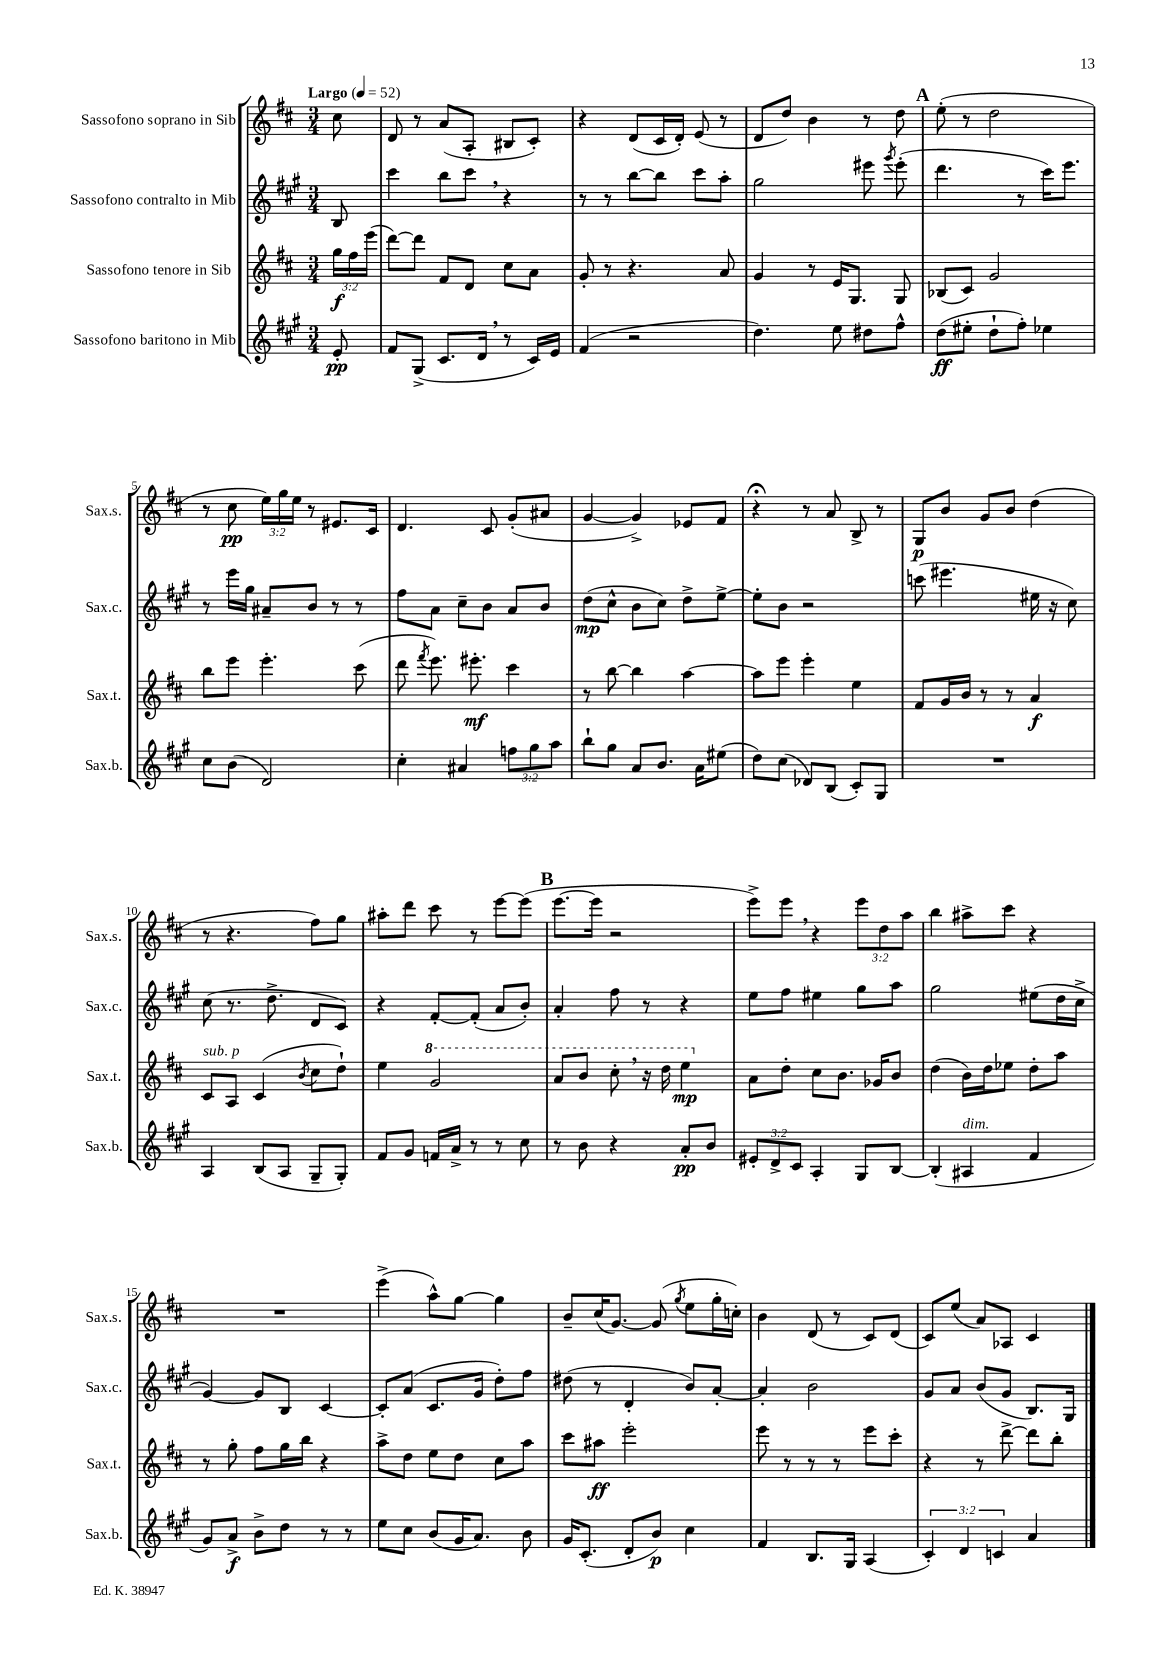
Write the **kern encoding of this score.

**kern	**kern	**kern	**kern
*staff4	*staff3	*staff2	*staff1
*clefG2	*clefG2	*clefG2	*clefG2
*k[f#c#g#]	*k[f#c#]	*k[f#c#g#]	*k[f#c#]
*M3/4	*M3/4	*M3/4	*M3/4
*MM52	*MM52	*MM52	*MM52
8e'	24gg	8B	8cc#
.	24ff#	.	.
.	(24eee	.	.
=	=	=	=
8f#	[8ddd)	4ccc#	8d
(8G#^	8ddd]	.	8r
8.c#	8f#	8bb	(8a
.	8d	8ccc#	8A'
16d	.	.	.
8r	8cc#	4r	8B#
16c#)	8a	.	8c#')
16e	.	.	.
=	=	=	=
(4f#	8g'	8r	4r
.	8r	8r	.
2r	4.r	[8bb	(8d
.	.	8bb]	16c#
.	.	.	16d')
.	.	8ccc#	(8e
.	8a	8aa'	8r
=	=	=	=
4.dd)	4g	2gg#	8d
.	.	.	8dd)
.	8r	.	4b
8ee	16e	.	.
.	8.G	.	.
8dd#	.	8eee#	8r
.	.	8qggg#	.
8ff#^^	8G	(8eee#'	8dd
=	=	=	=
(8dd	(8B-	4.ddd	(8ee'
8ee#'	8c#)	.	8r
8dd`	2g	.	2dd
8ff#')	.	8r	.
4ee-	.	16ccc#)	.
.	.	8.eee	.
=	=	=	=
8cc#	8bb	8r	8r
(8b	8eee	16eee	8cc#
.	.	16gg#	.
2d)	4.eee'	8a#~	24ee)
.	.	.	24gg
.	.	.	24ee
.	.	8b	8r
.	.	8r	8.e#
.	(8ccc#	8r	.
.	.	.	16c#
=	=	=	=
4cc#'	8ddd	8ff#	4.d
.	8qfff#	.	.
.	8.eee)	8a	.
4a#	.	8cc#~	.
.	8.eee#'	.	.
.	.	8b	8c#
12ff	4ccc#	8a	(8g'
12gg#	.	.	.
.	.	8b	8a#
12aa	.	.	.
=	=	=	=
8bb`	8r	(8dd	[4g
8gg#	[8bb	8cc#^^	.
8a	4bb]	8b	4g^])
8.b	.	8cc#)	.
.	[4aa	8dd^	8e-
16a	.	.	.
(8ee#	.	[8ee^	8f#
=	=	=	=
8dd)	8aa]	8ee']	4r;
(8cc#	8eee	8b	.
8d-)	4eee'	2r	8r
(8B	.	.	8a
8c#')	4ee	.	8B^
8G#	.	.	8r
=	=	=	=
2.r	8f#	(8ccc	8G
.	16g	4.eee#	8b
.	16b	.	.
.	8r	.	8g
.	8r	.	8b
.	4a	16ee#	(4dd
.	.	16r	.
.	.	8cc#)	.
=	=	=	=
4A	8c#	(8cc#	8r
.	8A	8.r	4.r
(8B	(4c#	.	.
.	.	8.dd^	.
8A	.	.	.
.	8qb	.	.
8G#~	8cc#	8d	8ff#)
8G#')	8dd`)	8c#)	8gg
=	=	=	=
8f#	4ee	4r	8aa#'
8g#	.	.	8ddd
16f	2gg	[8f#'	8ccc#
16a^	.	.	.
8r	.	(8f#']	8r
8r	.	8a	[8eee
8cc#	.	8b')	(8eee]
=	=	=	=
8r	8aa	4a'	[8.eee
8b	8bb	.	.
.	.	.	16eee]
4r	8ccc#'	8ff#	2r
.	16r	8r	.
.	16ddd	.	.
8a'	4eee	4r	.
8b	.	.	.
=	=	=	=
12e#'	8a	8ee	8eee^)
12d^	.	.	.
.	8dd'	8ff#	8eee
12c#	.	.	.
4A'	8cc#	4ee#	4r
.	8.b	.	.
8G#	.	8gg#	12eee
.	16g-	.	.
.	.	.	12dd
[8B	8b	8aa	.
.	.	.	12aa
=	=	=	=
(4B']	(4dd	2gg#	4bb
4A#	16b)	.	8aa#^
.	16dd	.	.
.	8ee-	.	8ccc#
4f#	8dd'	(8ee#	4r
.	8aa	16dd	.
.	.	16cc#^	.
=	=	=	=
8g#)	8r	[4g#)	2.r
8a^	8gg'	.	.
8b^	8ff#	8g#]	.
8dd	16gg	8B	.
.	16bb	.	.
8r	4r	[4c#	.
8r	.	.	.
=	=	=	=
8ee	8aa^	8c#']	(4eee^
8cc#	8dd	(8a	.
(8b	8ee	8.c#	8aa^^)
16g#	8dd	.	[8gg
8.a)	.	16g#	.
.	8cc#	8dd')	4gg]
8b	8aa	8ff#	.
=	=	=	=
16g#	8ccc#	(8dd#	8b~
(8.c#'	.	.	.
.	8aa#	8r	(16cc#
.	.	.	[8.g)
8d'	2eee'	4d'	.
8b)	.	.	(8g]
.	.	.	8qgg
4cc#	.	8b)	8ee
.	.	[8a'	16gg'
.	.	.	16cc')
=	=	=	=
4f#	8eee	4a']	4b
.	8r	.	.
8.B	8r	2b	(8d
.	8r	.	8r
16G#	.	.	.
(4A	8eee	.	8c#)
.	8ccc#'	.	(8d
=	=	=	=
6c#')	4r	8g#	8c#)
.	.	8a	(8ee
6d	.	.	.
.	8r	(8b	8a)
6c	.	.	.
.	[8ddd^	8g#	8A-
4a	8ddd]	8.B)	4c#
.	8bb'	.	.
.	.	16G#	.
==	==	==	==
*-	*-	*-	*-
